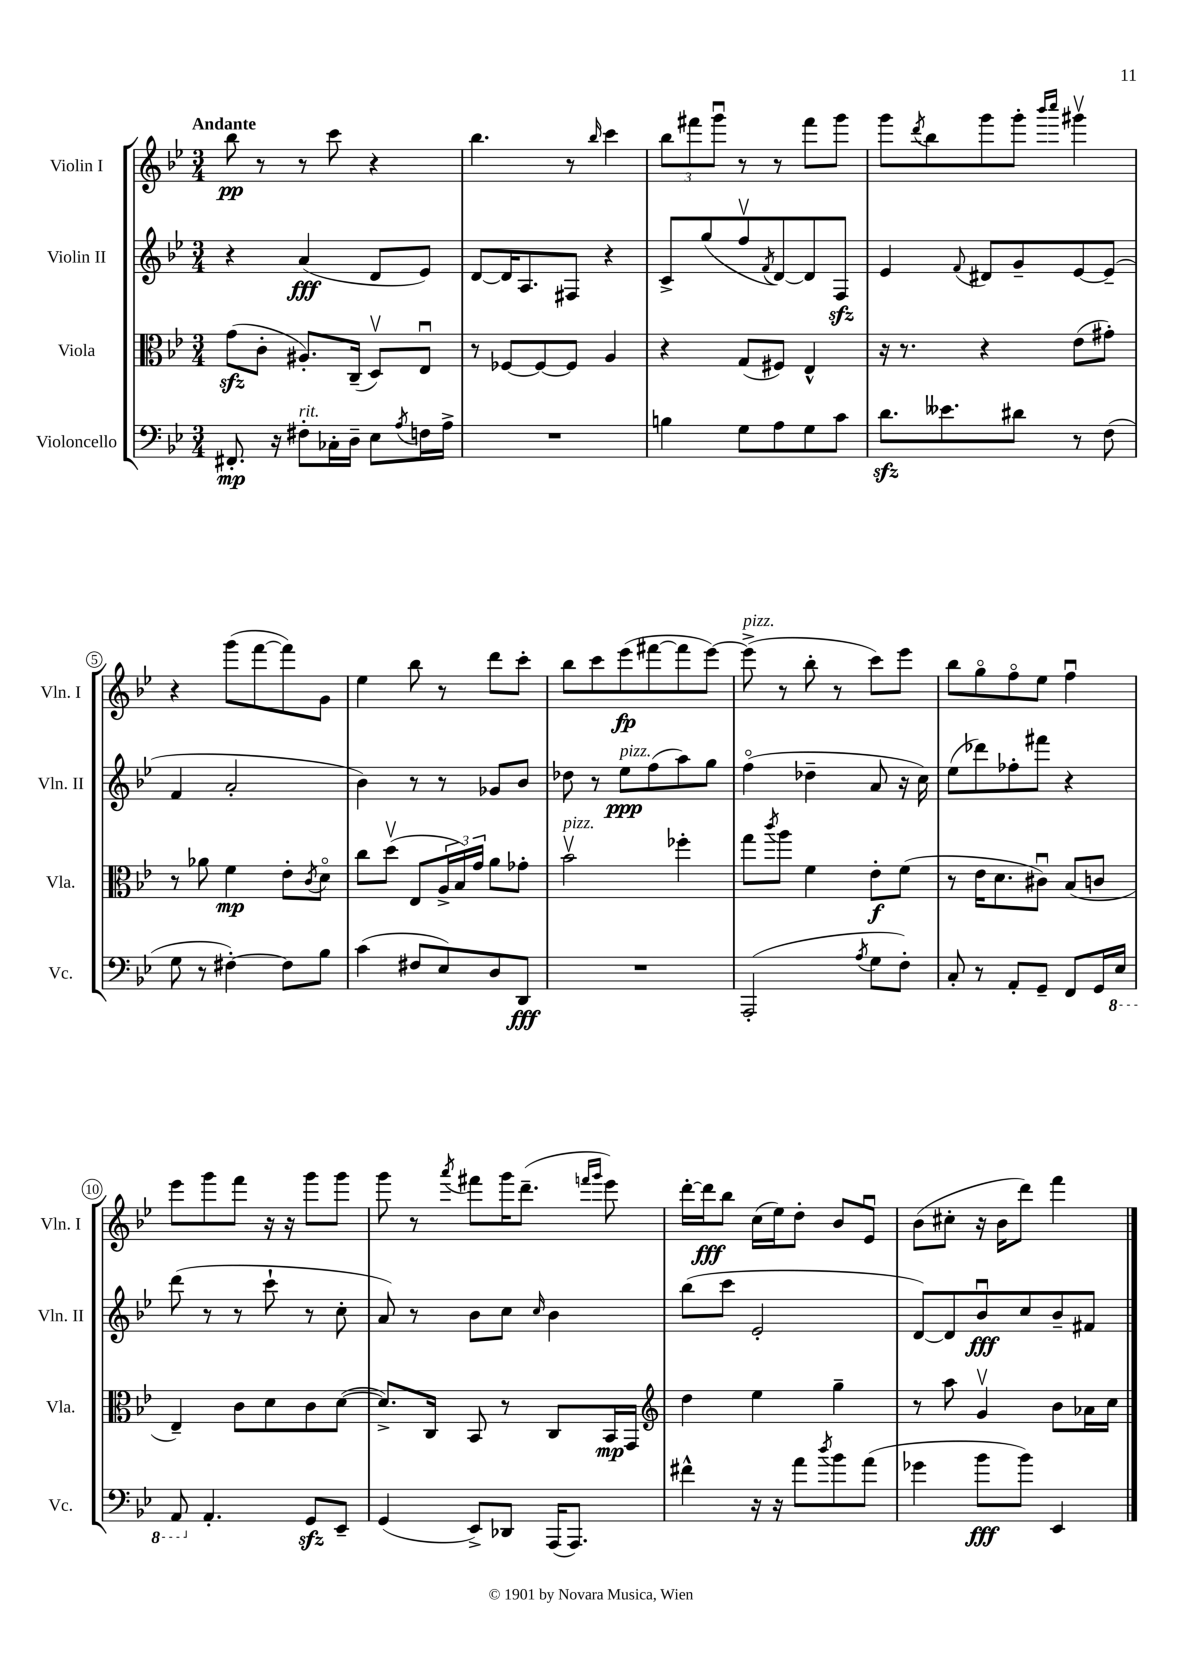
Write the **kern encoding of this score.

**kern	**kern	**kern	**kern
*staff4	*staff3	*staff2	*staff1
*clefF4	*clefC3	*clefG2	*clefG2
*k[b-e-]	*k[b-e-]	*k[b-e-]	*k[b-e-]
*M3/4	*M3/4	*M3/4	*M3/4
8.FF#'	(8g	4r	8bb-
.	8c'	.	8r
16r	.	.	.
8F#'	8.A#')	(4a	8r
16C-'	.	.	8ccc
16D~	(16C~	.	.
8E-	8Dv)	8d	4r
8qA	.	.	.
16F	8E-u	8e-)	.
16A^	.	.	.
=	=	=	=
2.r	8r	[8d	4.bb-
.	[8F-	16d]	.
.	.	8.A	.
.	8F-_	.	.
.	8F-]	8F#	8r
.	.	.	16qqbb-
.	4A	4r	4ccc
=	=	=	=
4B	4r	8c^	12bb-
.	.	.	12fff#
.	.	(8gg	.
.	.	.	12gggu
8G	(8G	8ffv	8r
.	.	8qf	.
8A	8F#)	[8d)	8r
8G	4E-^^	8d]	8fff#
8c	.	8F	8ggg
=	=	=	=
8.d	16r	4e-	8ggg
.	8.r	.	.
.	.	.	8qddd
.	.	.	8bb-
8.e--	.	.	.
.	.	8qqf	.
.	4r	8d#	8ggg
8d#	.	8g~	8ggg'
.	.	.	16qqbbb-
.	.	.	16qqcccc
8r	(8e-	[8e-	4ggg#v
(8F	8g#')	(8e-~]	.
=	=	=	=
8G	8r	4f	4r
8r	8a-	.	.
[4F#')	4f	2a'	(8ggg
.	.	.	[8fff
8F#]	8e-'	.	8fff])
.	8qc	.	.
8B-	8do	.	8g
=	=	=	=
(4c	8cc	4b-)	4ee-
.	(8ddv	.	.
8F#	8E-	8r	8bb-
8E-)	24A^	8r	8r
.	24B-)	.	.
.	24g	.	.
8D	8a	8g-	8ddd
8DD	8g-'	8b-	8ccc'
=	=	=	=
2.r	2b-v	8dd-	8bb-
.	.	8r	8ccc
.	.	8ee-	(8eee-
.	.	(8ff	[8fff#
.	4ff-'	8aa)	8fff#]
.	.	8gg	[8eee-)
=	=	=	=
(2AAA'	8gg	(4ffo	(8eee-^]
.	8qccc	.	.
.	8aa	.	8r
.	4f	4dd-~	8bb-'
.	.	.	8r
8qA	.	.	.
8G	8e-'	8a	8ccc)
8F')	(8f	16r	8eee-
.	.	16cc)	.
=	=	=	=
8C'	8r	(8ee-	8bb-
8r	16e-	8ddd-)	8ggo
.	8.d	.	.
8AA'	.	8ff-'	8ffo
8GG~	8c#u)	8fff#	8ee-
8FF	(8B-	4r	4ffu
16GG	8c	.	.
16EE-	.	.	.
=	=	=	=
8AAA	4E-~)	(8ddd	8eee-
4.AA'	.	8r	8ggg
.	8c	8r	8fff
.	8d	8ccc`	16r
.	.	.	16r
8GG	8c	8r	8ggg
8EE-~	([8d	8cc'	8ggg
=	=	=	=
(4GG	8.d^])	8a)	8ggg
.	.	8r	8r
.	16C	.	.
.	.	.	8qaaa
8EE-^)	8BB-	8b-	8fff#
8DD-	8r	8cc	16ggg
.	.	.	(8.ddd~
.	.	16qqcc	.
(16AAA	8C	4b-	.
8.AAA)	.	.	.
.	.	.	16qqfff
.	.	.	16qqggg
.	16BB-	.	8eee-)
.	16GG	.	.
=	=	=	=
*	*clefG2	*	*
4f#^^	4dd	(8bb-	[16ddd'
.	.	.	16ddd]
.	.	8ccc	8bb-
16r	4ee-	2e-'	(16cc
16r	.	.	16ee-)
8a	.	.	8dd'
8qdd	.	.	.
8b-	4gg~	.	8b-
(8a	.	.	8e-u
=	=	=	=
4g-	8r	[8d)	(8b-
.	8aa	8d]	8cc#'
8b-	4gv	8b-u	16r
.	.	.	16b-
8b-)	.	8cc	8ddd)
4EE-	8b-	8b-~	4fff
.	16a-	8f#	.
.	16cc	.	.
==	==	==	==
*-	*-	*-	*-
